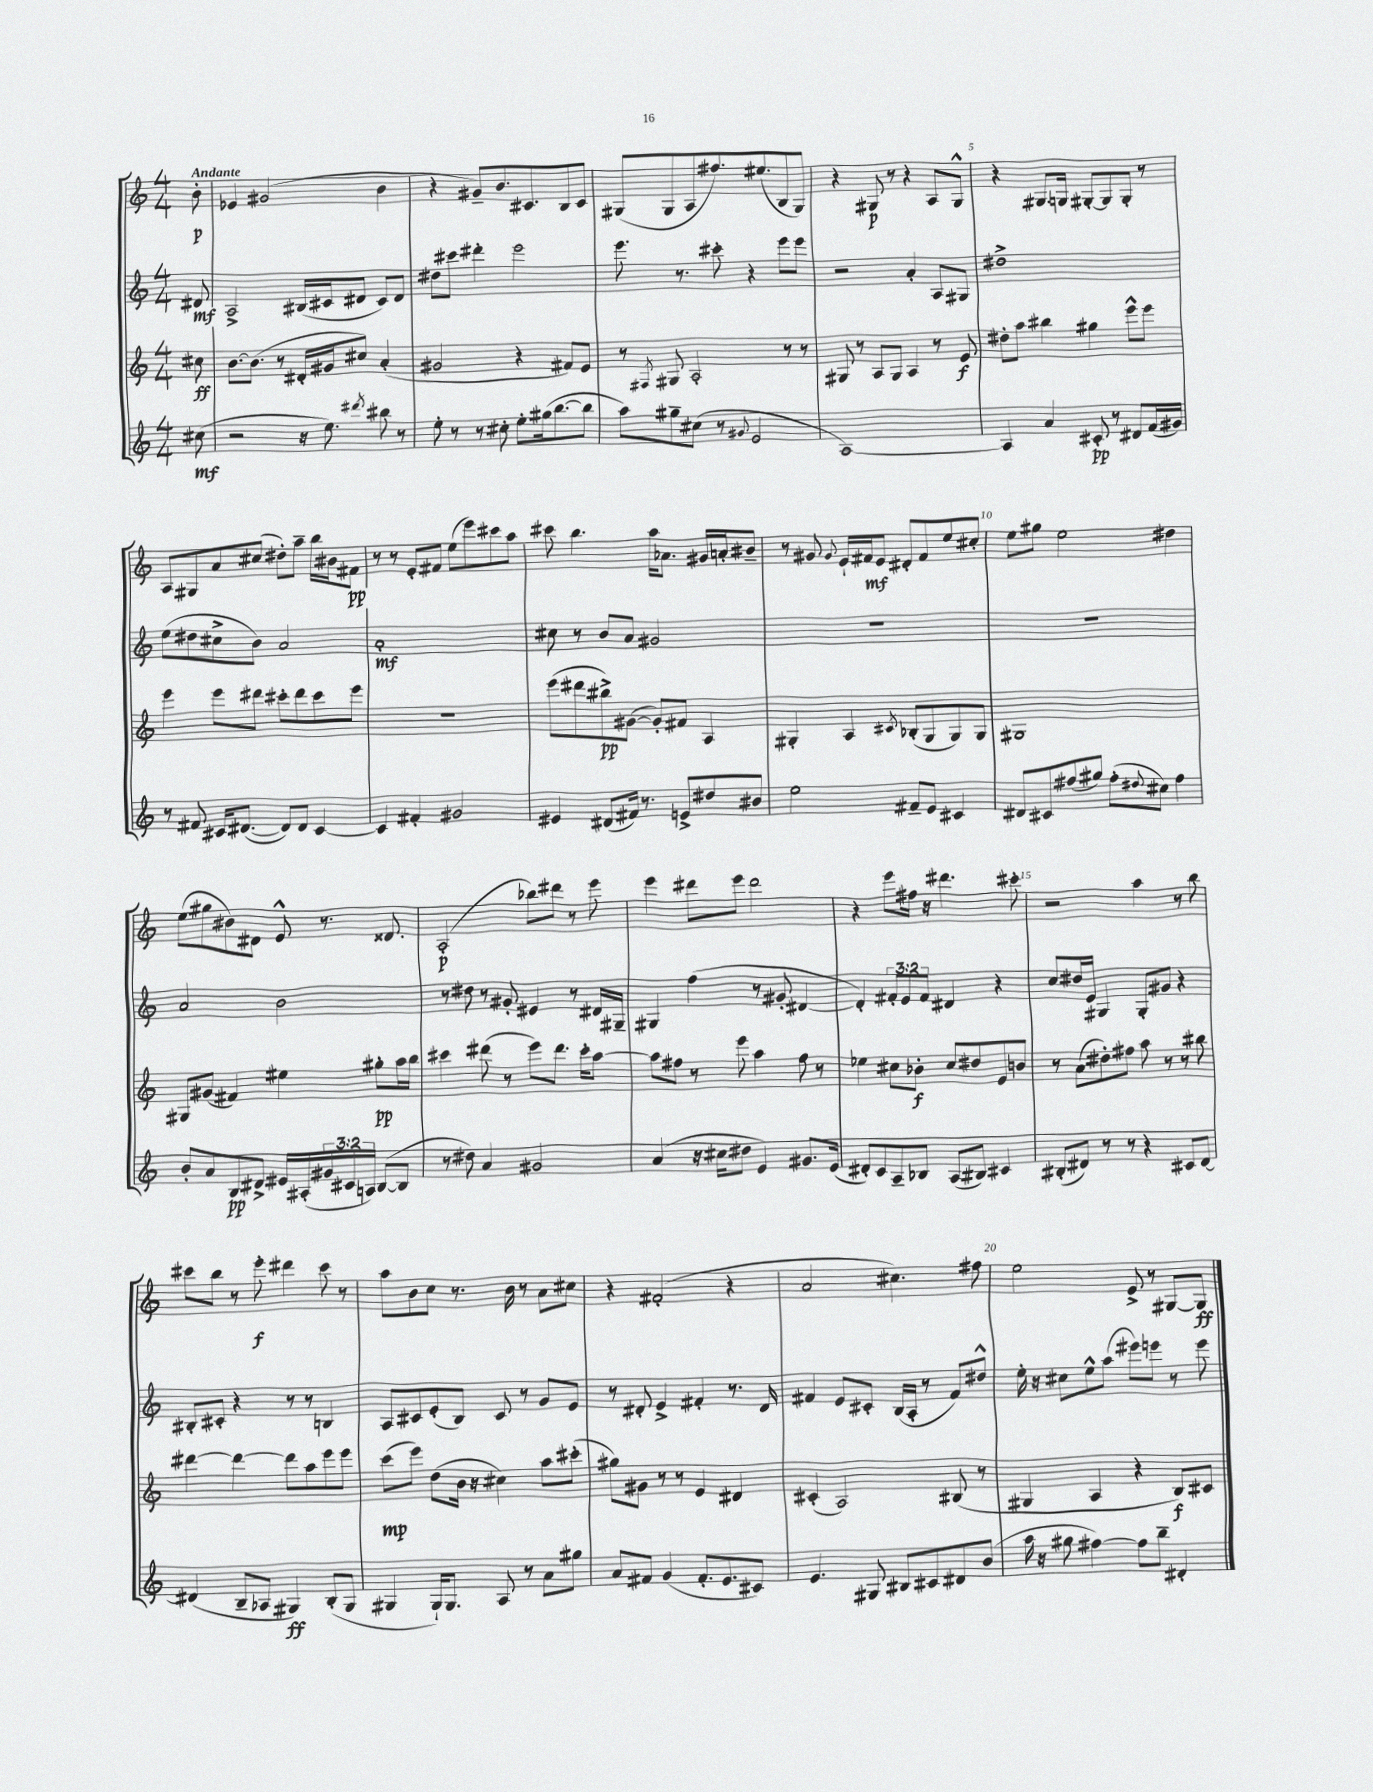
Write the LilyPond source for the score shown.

<<
\new StaffGroup <<
\new Staff = "s0" {
    \clef treble \key c \major \numericTimeSignature \time 4/4 \partial 8 \tempo "Andante"
    b'8-.\p |
    ees'4 gis'2( b'4 |
    r4 gis'8--) b'8. cis'8. b8 cis'8 |
    gis8( gis8 a8 fis''8.) eis''8.( b8 gis8) |
    r4 gis8\p r8 r4 a8 gis8-^ |
    r4 gis8. g16 gis8~-. gis8 gis8-. r8 |
    a8 gis8 a'8 cis''8( dis''8-.) a''8-- b''16 bis'16 fis'8\pp |
    r8 r8 e'8-. fis'8 e''8( e'''8) cis'''8 a''8 |
    cis'''8 b''4. a''16 aes'8. gis'16 a'16-. bis'8-- |
    r8 gis'8 \appoggiatura { gis'8 } e'16-! fis'16\mf e'8 dis'8-. fis'8 e''8 cis''8-. |
    e''8 gis''8 e''2 dis''4 |
    e''8( gis''8 bis'8) dis'8 e'8-^ r8. disis'8. |
    a2-.\p( bes''8) dis'''8 r8 e'''8 |
    e'''4 dis'''8 e'''8 dis'''2 |
    r4 e'''8 fis''16 r16 dis'''4. cis'''8-. |
    r2 a''4 r8 b''8 |
    cis'''8 b''8 r8 e'''8-.\f dis'''4 cis'''8 r8 |
    a''8 b'8 c''8 r8. b'16 r8 a'8 cis''8 |
    r4 fis'2-.( r4 |
    a'2 cis''4.) fis''8 |
    e''2 e'8-> r8 gis8~ gis8\ff \bar "|." |
}
\new Staff = "s1" {
    \clef treble \key c \major \numericTimeSignature \time 4/4 \override Staff.TupletNumber.text = #tuplet-number::calc-fraction-text \partial 8
    dis'8\mf |
    a2-> bis16( cis'16 dis'8 cis'8) dis'8 |
    dis''8 cis'''8 dis'''4-. e'''2 |
    e'''8. r8. cis'''8-. r4 e'''8 e'''8 |
    r2 a'4-. a8 gis8 |
    dis''1-> |
    e''8( dis''8 cis''8-> b'8) a'2 |
    a'1-.\mf |
    cis''8 r8 b'8 a'8 gis'2 |
    R1 |
    R1 |
    a'2 b'2 |
    r8 dis''8 r8 gis'8-. eis'4 r8 dis'16 gis16-- |
    gis4 f''4( r8 gis'8-. dis'4~ |
    dis'4-.) \tuplet 3/2 { fis'8-. e'8 fis'8 } dis'4 r4 |
    c''8 dis''16 e'16 gis4 gis8-. gis'8 r4 |
    bis8-. cis'8-. r4 r8 r8 b4 |
    a8 cis'8 e'8-.( b8) cis'8 r8 g'8 e'8 |
    r8 dis'8-. e'4-> fis'4-. r8. dis'16 |
    fis'4 e'8 cis'8-. b16( a16-. r8 fis'8) dis''8-^ |
    e''16-. r16 cis''8 e''8-^ a''8( eis'''8) e'''8 r8 e'''8 \bar "|." |
}
\new Staff = "s2" {
    \clef treble \key c \major \numericTimeSignature \time 4/4 \partial 8
    cis''8\ff |
    b'8.~ b'8.( r8 dis'16-. gis'16 cis''8) a'4-.( |
    gis'2 r4 fis'8) e'8 |
    r8 \acciaccatura { fis8 } gis8 a2-. r8 r8 |
    gis8 r8 a8 gis8 a4 r8 e'8\f |
    dis''8-. a''8 bis''4 gis''4 e'''8-^ e'''8 |
    e'''4 e'''8 dis'''8 cis'''8-. dis'''8 cis'''8 e'''8 |
    R1 |
    e'''8( dis'''8 bis''8->\pp) gis'8~( gis'8-.) fis'8 a4 |
    gis4-. a4 \acciaccatura { cis'8 } bes8-.( gis8 gis8) gis8 |
    gis1 |
    gis8 gis'8( fis'4) eis''4 gis''8-.\pp a''16 b''16 |
    cis'''4 dis'''8( r8 e'''8) dis'''8. cis'''16-. a''8~ |
    a''8 fis''8 r8 e'''8 a''4 fis''8 r8 |
    ees''4 cis''8 bes'8-.\f cis''8 dis''8 e'8 b'8 |
    r8 a'8( dis''8-.) fis''8 a''8 r8 r8 bis''8 |
    dis'''4~ dis'''4~ dis'''8 a''8 e'''8 e'''8 |
    c'''8\mp( e'''8) d''8( b'16 r16 cis''4) a''8 cis'''8-.( |
    gis''8) gis'8 r8 r8 e'4 dis'4 |
    cis'4-.( a2) bis8( r8 |
    gis4 a4 r4 b8\f) cis'8 \bar "|." |
}
\new Staff = "s3" {
    \clef treble \key c \major \numericTimeSignature \time 4/4 \override Staff.TupletNumber.text = #tuplet-number::calc-fraction-text \partial 8
    cis''8\mf( |
    r2 r16 e''8.) \acciaccatura { dis'''8 } bis''8 r8 |
    e''8-. r8 r8 cis''8-. e''8-. gis''16( b''8.~ b''8 |
    a''8) gis''8-- cis''8( r8 \appoggiatura { gis'8 } e'2 |
    a1~) |
    a4 a'4 cis'8-.\pp r8 dis'8 f'16( gis'16) |
    r8 fis'8 cis'16 dis'8.~( dis'8) dis'8 cis'4~ |
    cis'4 fis'4-. gis'2 |
    eis'4 dis'8( fis'16) r8. e'8-> dis''8 bis'8 |
    e''2 fis'8-- e'8 cis'4 |
    dis'8 cis'8 fis''8( gis''8) fis''8-.( \appoggiatura { dis''8 } cis''8) fis''4 |
    b'8-. a'8 b8\pp dis'8-> eis'16 ais16-.( \tuplet 3/2 { gis'16 cis'16 a16) } b8~( b8 |
    r8 dis''8) a'4 gis'2 |
    a'4( r16 cis''16 dis''8 e'4) gis'8. e'16( |
    dis'8-.) c'8 a8-- bes8 a8( bis8) cis'4 |
    bis8-.( dis'8) r8 r8 r4 cis'8 dis'8~ |
    dis'4( b8-- aes8 gis4\ff) b8-.( gis8 |
    gis4 gis16-!) gis8. a8 r8 a'8 gis''8 |
    a'8 fis'8 g'4( fis'8.-. e'8. cis'8) |
    e'4. gis8 bis8 cis'8 dis'8 b'8( |
    a''16 r16 gis''8 fis''4~) fis''8 b''8-- dis'4-. \bar "|." |
}
>>
>>
\layout { \context { \Score \override BarNumber.break-visibility = ##(#f #t #t) barNumberVisibility = #(every-nth-bar-number-visible 5) } }
